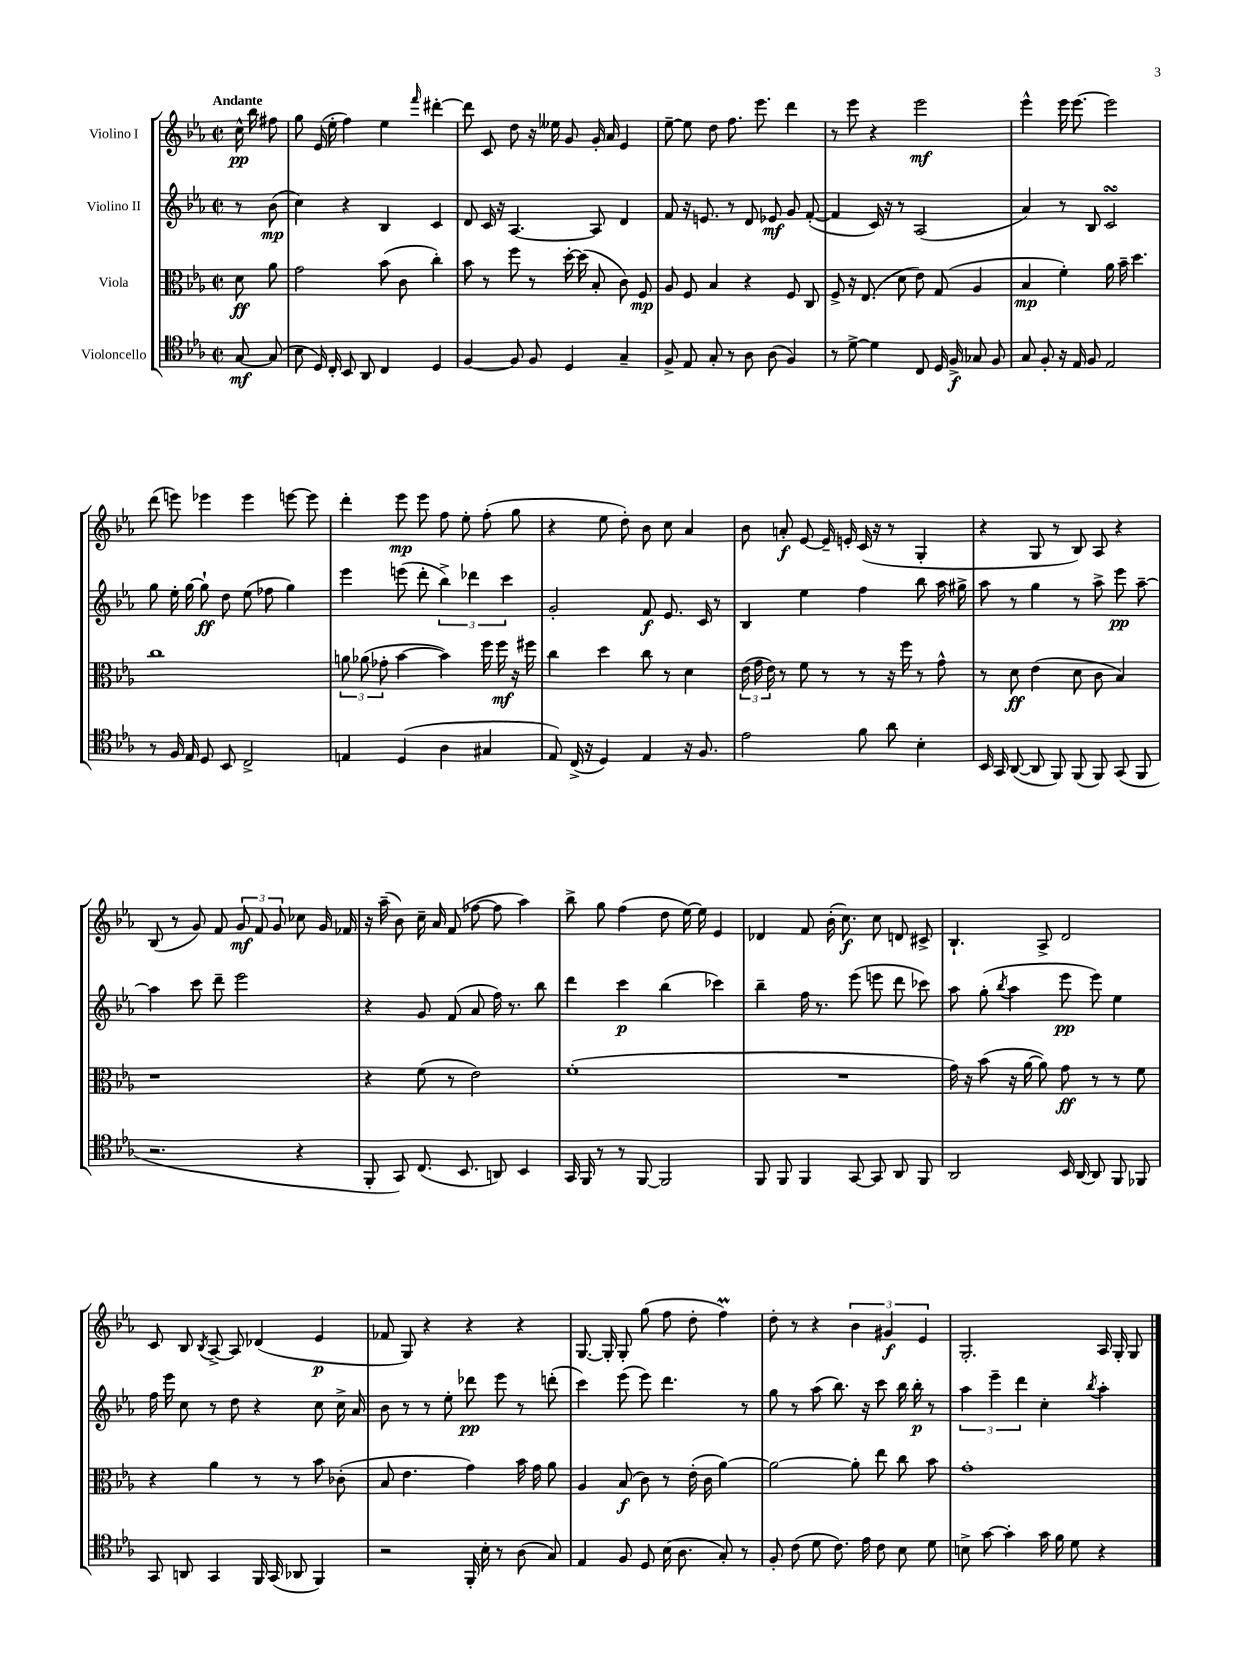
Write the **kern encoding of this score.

**kern	**kern	**kern	**kern
*staff4	*staff3	*staff2	*staff1
*clefC4	*clefC3	*clefG2	*clefG2
*k[b-e-a-]	*k[b-e-a-]	*k[b-e-a-]	*k[b-e-a-]
*M2/2	*M2/2	*M2/2	*M2/2
*met(c|)	*met(c|)	*met(c|)	*met(c|)
[8G	8d	8r	16cc^^
.	.	.	16bb-
(8G]	8a-	(8b-	8ff#
=	=	=	=
8B-	2g	4cc)	8gg
16D)	.	.	(16e-
16C'	.	.	16ee-'
8BB-	.	4r	4ff)
8AA-	.	.	.
4C	(8b-	4B-	4ee-
.	8c	.	.
.	.	.	16qqfff
4D	4cc')	4c	[4ddd#'
=	=	=	=
[4F	8b-	8d	8ddd#]
.	8r	16c	8c
.	.	16r	.
8F]	8ff	[4.A-	8dd
8F	8r	.	16r
.	.	.	16ee--
4D	[16dd'	.	8g
.	(16dd]	.	.
.	8B-'	8A-]	16g'
.	.	.	16a-
4G~	8c)	4d	4e-
.	8F	.	.
=	=	=	=
8F^	8A-	8f	[8ee-~
8E-	8F	16r	8ee-]
.	.	8.e	.
8G'	4B-	.	8dd
8r	.	8r	8.ff
8A-	4r	8d	.
.	.	.	8.eee-
(8A-	.	8e-	.
4F)	8F	8g	4ddd
.	8C	([8f'	.
=	=	=	=
8r	8F^	4f]	8r
[8d^	16r	.	8eee-
.	(8.E-	.	.
4d]	.	16c)	4r
.	.	16r	.
.	8d	8r	.
8C	8e-)	(2A-	2eee-
16D	(8G	.	.
16F^	.	.	.
8G-	4A-	.	.
8F	.	.	.
=	=	=	=
8G	4B-	4a-)	4eee-^^
8F'	.	.	.
16r	4f')	8r	16eee-
16E-	.	.	[8.eee-
8F	.	8B-	.
2E-	16a-	2c	2eee-]
.	16b-~	.	.
.	4.dd	.	.
=	=	=	=
8r	1cc	8gg	(8ddd
16F	.	16ee-'	8eee)
16E-	.	[16gg	.
8D	.	8gg`]	4eee-
8BB-	.	8dd	.
2C^	.	(8ee-	4eee-
.	.	8ff-	.
.	.	4gg)	[8eee
.	.	.	8eee]
=	=	=	=
4E	12a	4eee-	4ddd'
.	(12a-	.	.
.	12g-'	.	.
(4D	[4b-	(8eee	8eee-
.	.	8ddd'	8eee-
4A-	4b-])	6bb-^)	8ff
.	.	.	8ee-'
.	.	6ddd-	.
4G#	16ff	.	(8ff'
.	16ff	.	.
.	.	6ccc	.
.	16r	.	8gg
.	16ff#	.	.
=	=	=	=
8E-)	4cc	2g'	4r
(16C^	.	.	.
16r	.	.	.
4D)	4dd	.	8ee-
.	.	.	8dd')
4E-	8cc	8f	8b-
.	8r	8.e-	8cc
16r	4d	.	4a-
8.F	.	16c	.
.	.	8r	.
=	=	=	=
2e-	(24e-	4B-	8b-
.	24g	.	.
.	24e-)	.	.
.	8r	.	8a'
.	8f	4ee-	[8e-
.	8r	.	16e-~]
.	.	.	16e'
8f	8r	4ff	(16c
.	.	.	16r
8a-	16r	.	8r
.	16ff	.	.
4B-'	8r	8bb-	4G'
.	8g^^	16aa-	.
.	.	16gg#^	.
=	=	=	=
16BB-	8r	8aa-	4r
16GG	.	.	.
([8AA-	8d	8r	.
8AA-]	(4e-	4gg	8G
8FF)	.	.	8r
(8FF	8d	8r	8B-)
8FF)	8c	8aa-^	8A-
(8GG	4B-)	8eee-	4r
8FF	.	[8aa-~	.
=	=	=	=
2.r	1r	4aa-]	(8B-
.	.	.	8r
.	.	8ccc	8g)
.	.	8ddd~	8f
.	.	2eee-	12g
.	.	.	12f
.	.	.	12g
4r	.	.	8cc-
.	.	.	16g
.	.	.	16f-
=	=	=	=
8FF'	4r	4r	16r
.	.	.	(16aa-~
8GG)	.	.	8b-)
(8.C	(8f	8g	16cc~
.	.	.	16a-
.	8r	(8f	(8f
8.BB-	.	.	.
.	2e-)	8a-	[8ff-
8AA)	.	16ff)	8ff-]
.	.	8.r	.
4BB-	.	.	4aa-)
.	.	8bb-	.
=	=	=	=
16GG	(1f'	4ddd	8bb-^
16FF	.	.	.
8r	.	.	8gg
8r	.	4ccc	(4ff
[8FF	.	.	.
2FF]	.	(4bb-	8dd
.	.	.	[16ee-)
.	.	.	16ee-]
.	.	4ccc-)	4e-
=	=	=	=
8FF	1r	4bb-~	4d-
8FF	.	.	.
4FF	.	16ff	8f
.	.	8.r	.
.	.	.	(16b-'
.	.	.	8.cc)
[8GG	.	(8eee-	.
8GG]	.	8eee	8cc
8AA-	.	8ddd	8d
8FF	.	8ccc-)	8c#^
=	=	=	=
2AA-	16g)	8aa-	4.B-`
.	16r	.	.
.	(8b-	(8gg'	.
.	.	8qbb-	.
.	16r	4aa-	.
.	[16a-	.	.
.	8a-])	.	8A-^
16BB-	8g	8eee-	2d
[16AA-	.	.	.
8AA-]	8r	8eee-)	.
8FF	8r	4ee-	.
8FF-	8f	.	.
=	=	=	=
8GG	4r	16ff	8c
.	.	16eee-	.
8AA	.	8cc	8B-
.	.	.	8qB-
4GG	4a-	8r	[8A-^
.	.	8dd	8A-]
16FF	8r	4r	(4d-
(16GG	.	.	.
8AA-	8r	.	.
4FF)	8b-	8cc	4e-
.	(8c-'	16cc^	.
.	.	16a-	.
=	=	=	=
2r	8B-	8b-	8f-
.	4.e-	8r	8G)
.	.	8r	4r
.	.	8ee-'	.
16FF'	4g)	8ddd-	4r
16B-'	.	.	.
8r	.	8eee-	.
(8A-	16b-	8r	4r
.	16g	.	.
8G)	8a-	(8ddd'	.
=	=	=	=
4E-	4A-	4ccc)	[8.G
.	.	.	16G']
8F	(8B-	(8eee-	8G'
8D	8c)	8eee-)	(8gg
(16B-	8r	4.ddd	8ff
8.A-	.	.	.
.	(16e-'	.	8dd'
.	16c	.	.
8G')	[4a-)	.	4ff)
8r	.	8r	.
=	=	=	=
8F'	2a-_	8gg	8dd'
(8c	.	8r	8r
8d	.	(8aa-	4r
8.c)	.	8.bb-)	.
.	8a-']	.	6b-
16e-	.	16r	.
8c	8ee-	8ccc	.
.	.	.	6g#
8B-	8cc	16bb-	.
.	.	16bb-'	.
.	.	.	6e-
8d	8b-	8r	.
=	=	=	=
8B^	1g'	6aa-	2.G'
[8g	.	.	.
.	.	6eee-~	.
4g']	.	.	.
.	.	6ddd	.
16g	.	4cc'	.
16f	.	.	.
8d	.	.	.
.	.	8qbb-	.
4r	.	4aa-'	16A-
.	.	.	16G'
.	.	.	8G
==	==	==	==
*-	*-	*-	*-
